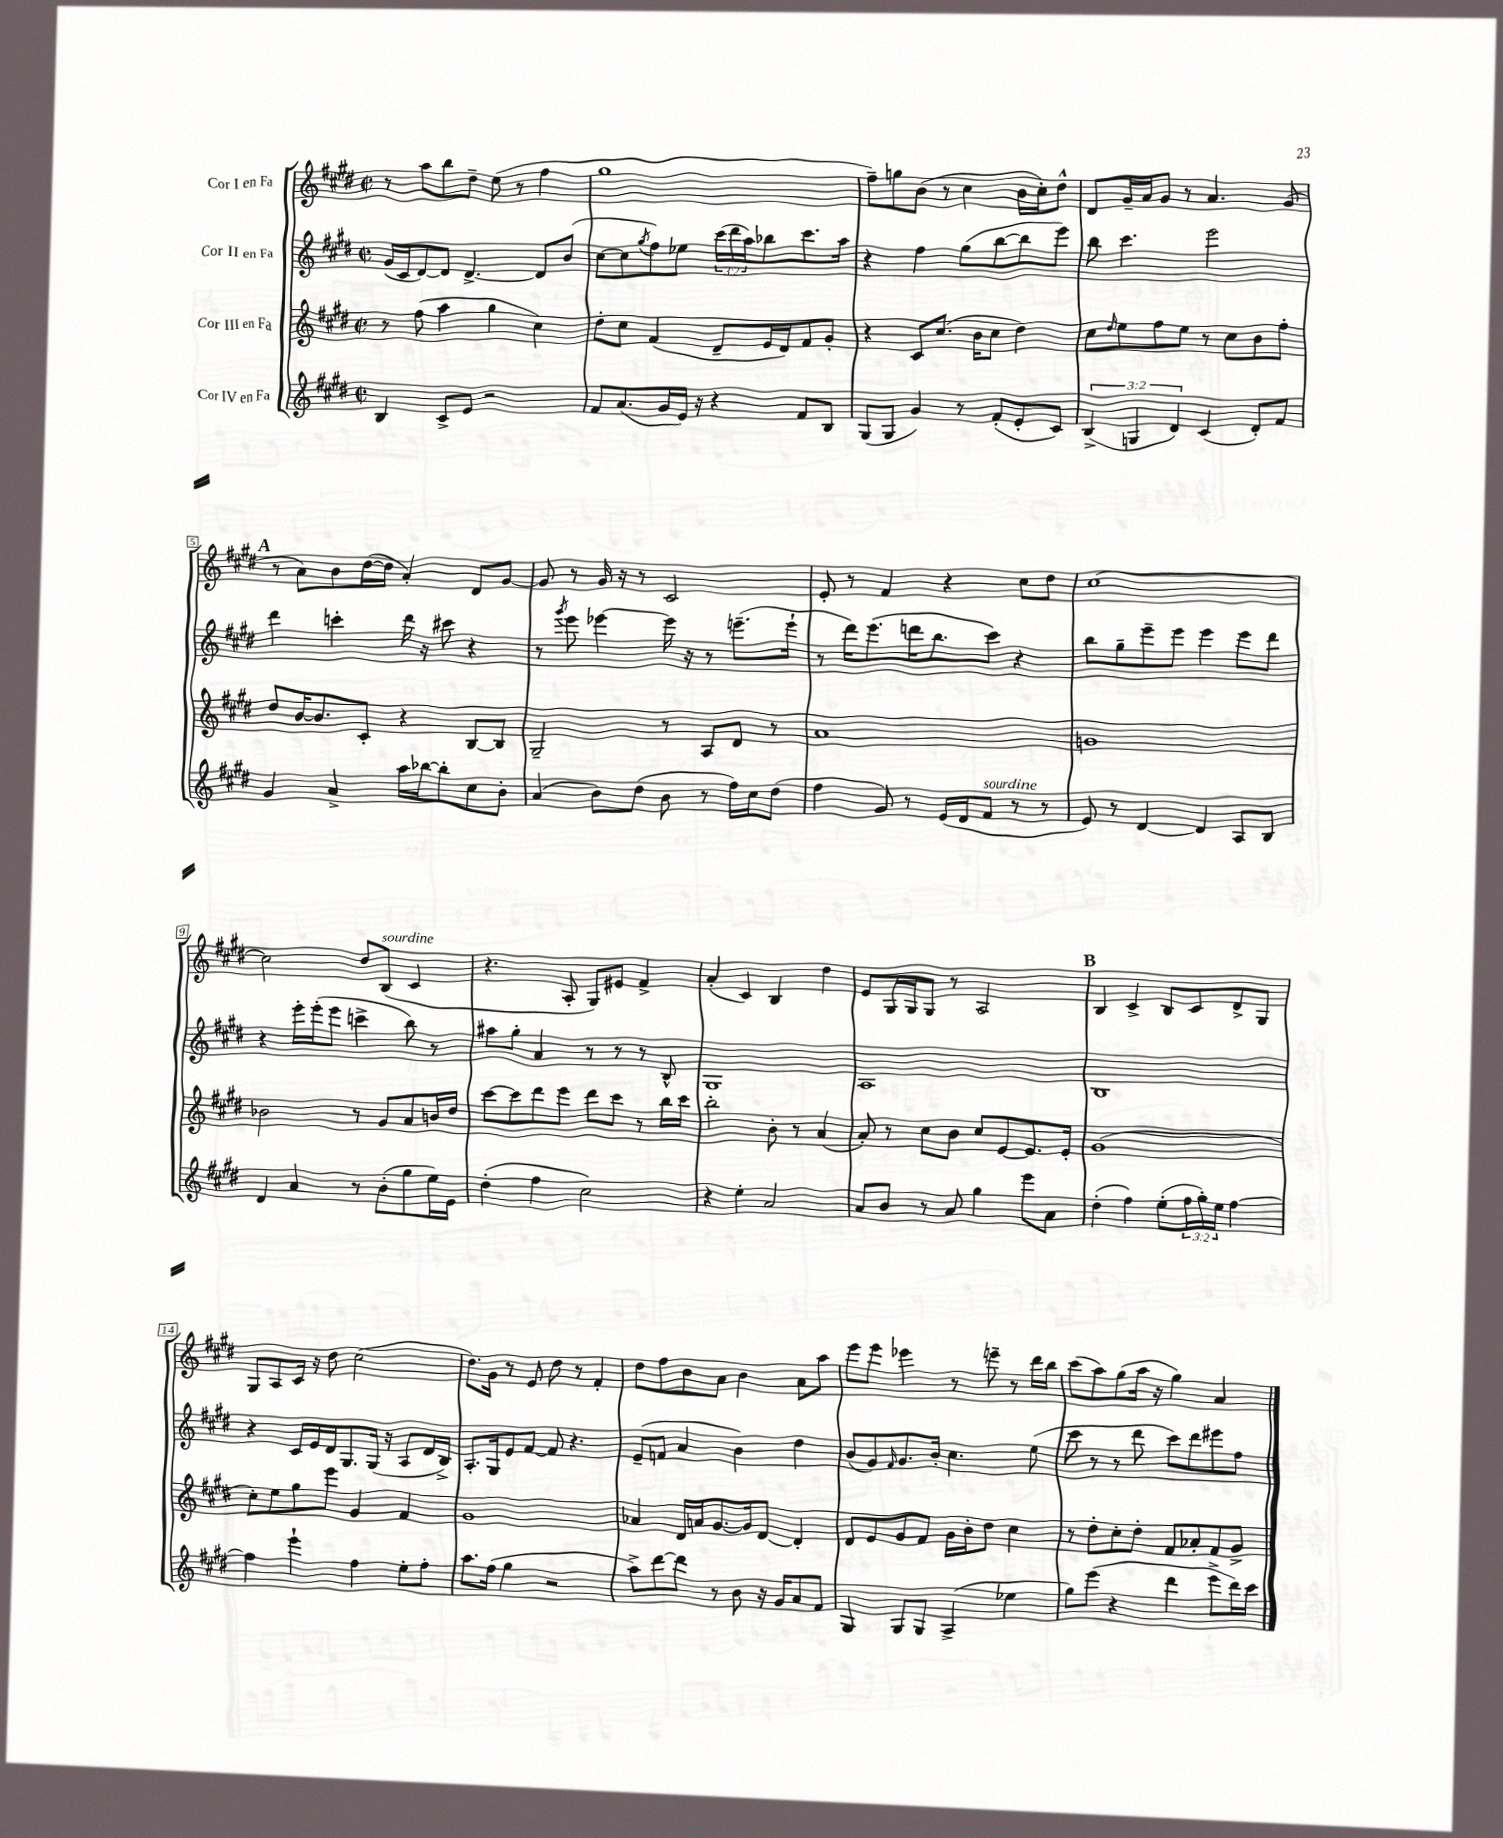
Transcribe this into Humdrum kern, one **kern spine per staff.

**kern	**kern	**kern	**kern
*staff4	*staff3	*staff2	*staff1
*clefG2	*clefG2	*clefG2	*clefG2
*k[f#c#g#d#]	*k[f#c#g#d#]	*k[f#c#g#d#]	*k[f#c#g#d#]
*M2/2	*M2/2	*M2/2	*M2/2
*met(c|)	*met(c|)	*met(c|)	*met(c|)
4B	8r	(16g#	8r
.	.	16c#	.
.	(8ff#	[8d#)	8aa
8c#^	4aa	8d#]	8bb
8e	.	[4.d#^	8dd#~
2r	4gg#	.	(8ee
.	.	.	8r
.	4cc#)	8d#]	4ff#
.	.	(8b	.
=	=	=	=
8f#	8dd#'	[8cc#	1gg#
(8.a	8cc#	8cc#]	.
.	.	8qgg#	.
.	(4f#	8ff#)	.
16g#	.	.	.
16e)	.	8ee-	.
16r	.	.	.
4r	8d#~	(24ccc#	.
.	.	24ddd#	.
.	.	24aa)	.
.	16e	8bb-	.
.	16d#)	.	.
8f#	8f#	8.ccc#	.
8B	8g#'	.	.
.	.	16aa	.
=	=	=	=
(8G#	4r	4r	8ff#~)
8G#	.	.	8gg
4g#)	8c#	4ff#	(8b
.	(8.cc#	.	8r
8r	.	(8gg#	4cc#
.	16b	.	.
(8f#'	8cc#	[8bb	.
8e'	4dd#)	8bb]	16b
.	.	.	16cc#')
8c#)	.	8eee)	8dd#^^
=	=	=	=
(6B^	8cc#	8bb	8d#
.	16qqdd#	.	.
.	8ee	4.ccc#	16g#~
6G	.	.	.
.	.	.	16a
.	8ff#	.	8g#
6d#)	.	.	.
.	8ee	.	8r
(4c#	8r	2eee	4.a
.	8cc#	.	.
8d#')	8b	.	.
8f#	8ff#'	.	(8g#
=	=	=	=
4g#	8dd#	4ddd#	8r
.	[16b	.	8a)
.	8.b]	.	.
4a^	.	4ccc'	8b
.	8c#'	.	([16dd#
.	.	.	16dd#]
16aa	4r	16ddd#	4a')
[16bb-	.	16r	.
8bb-']	.	8ccc#	.
8cc#	[8B	4r	8d#
8b'	8B]	.	[8g#
=	=	=	=
(4a	2G#~	8r	8g#]
.	.	8qggg#	.
.	.	8eee	8r
8b)	.	[4eee-	16g#
.	.	.	16r
(8dd#	.	.	8r
8b	8r	16eee-]	2c#
.	.	16r	.
8r	8A	8r	.
16ff#)	8d#	(8.eee~	.
16cc#	.	.	.
(8dd#	8r	.	.
.	.	16eee`	.
=	=	=	=
4ff#	1a	8r	8e'
.	.	16ddd#)	8r
.	.	(8.eee	.
8g#)	.	.	4f#
8r	.	16ddd	.
.	.	8.bb	.
(16e	.	.	4r
16d#	.	.	.
8f#	.	8ccc#)	.
8r	.	4r	8cc#
8r	.	.	8dd#
=	=	=	=
8e)	1g	8bb	[1cc#
8r	.	8gg#~	.
[4d#	.	8eee~	.
.	.	8eee	.
4d#]	.	4eee	.
8A	.	8eee	.
8B	.	8ddd#	.
=	=	=	=
4d#	2b-	4r	2cc#]
4a	.	16eee'	.
.	.	(16eee'	.
.	.	8eee	.
8r	8r	4ccc^	8dd#
(8b'	8g#	.	(8B
8gg#	8a	8bb)	4c#
16ee)	16b	8r	.
16e	16dd#	.	.
=	=	=	=
(4dd#'	[8ccc#	8aa#	4.r
.	8ccc#]	8gg#'	.
4ff#	8ddd#	4a	.
.	8eee	.	8A'
2cc#)	8ddd#	8r	8G#)
.	8ccc#	8r	8e#
.	8r	8r	4f#^
.	16bb	8B^^	.
.	16ccc#	.	.
=	=	=	=
4r	2bb'	1G#	(4a'
4ee'	.	.	4c#)
2a	8b'	.	4B
.	8r	.	.
.	(4a	.	4dd#
=	=	=	=
8a	8a')	1A	8e
8b	8r	.	16G#
.	.	.	16G#
8r	8cc#	.	8G#
8a	8b	.	8r
4gg#	8cc#	.	2A
.	[8e	.	.
8eee	8.e]	.	.
8a	.	.	.
.	16e'	.	.
=	=	=	=
(4dd#'	(1g#	1B	4B
4ff#)	.	.	4c#^
(8ee'	.	.	8B
24ff#	.	.	8c#
24gg#')	.	.	.
24ee	.	.	.
[4ff#	.	.	8d#^
.	.	.	8G#
=	=	=	=
4ff#]	8cc#')	4r	8G#
.	8ee	.	8A
4eee`	8gg#	16c#	16c#
.	.	16e	16r
.	8eee	16d#	8dd#
.	.	8.G#	.
4ff#	4g#	.	(2cc#
.	.	(16G#	.
.	.	16r	.
8ee'	4f#	8A	.
8ff#'	.	16d#	.
.	.	16B^)	.
=	=	=	=
8.aa	1g#	8.A'	8.dd#)
(16ff#	.	16G#	16g#
4gg#	.	8e	8r
.	.	[8f#	8e
2r	.	8f#]	8dd#
.	.	4.r	8r
.	.	.	4f#'
=	=	=	=
8aa^)	4a-	(8e~	8dd#
[8ddd#	.	8f	8ff#
8ddd#]	16d#	4a	8b
.	16a	.	.
8r	[8.g#	.	8a
8b	.	4b)	4b
.	16g#]	.	.
16r	[8d#	.	.
16g#	.	.	.
8a	4d#']	4dd#	8a
8f#	.	.	8aa
=	=	=	=
4G#	8d#	(8b	8eee
.	8e	8g#)	8eee
.	.	16qqf#	.
8G#	8g#	8.g#	4eee-
8G#	8f#	.	.
.	.	16b'	.
(4A^	16g#	4.cc#	8r
.	16b'	.	.
.	8dd#	.	8eee~
4ee-	4cc#	.	8r
.	.	(8ee	16ddd#
.	.	.	16bb
=	=	=	=
8gg#)	8r	8ccc#	(8ccc#
(8eee	8dd#'	8r	8aa)
4r	8cc#'	8r	(8gg#
.	8dd#'	8ddd#	16aa
.	.	.	16r
4ddd#	8f#	8ccc#)	4gg#)
.	8a-'	8ddd#	.
8eee^	8f#	8eee#	4a
16ddd#)	8g#^	8ff#	.
16ccc#	.	.	.
==	==	==	==
*-	*-	*-	*-
